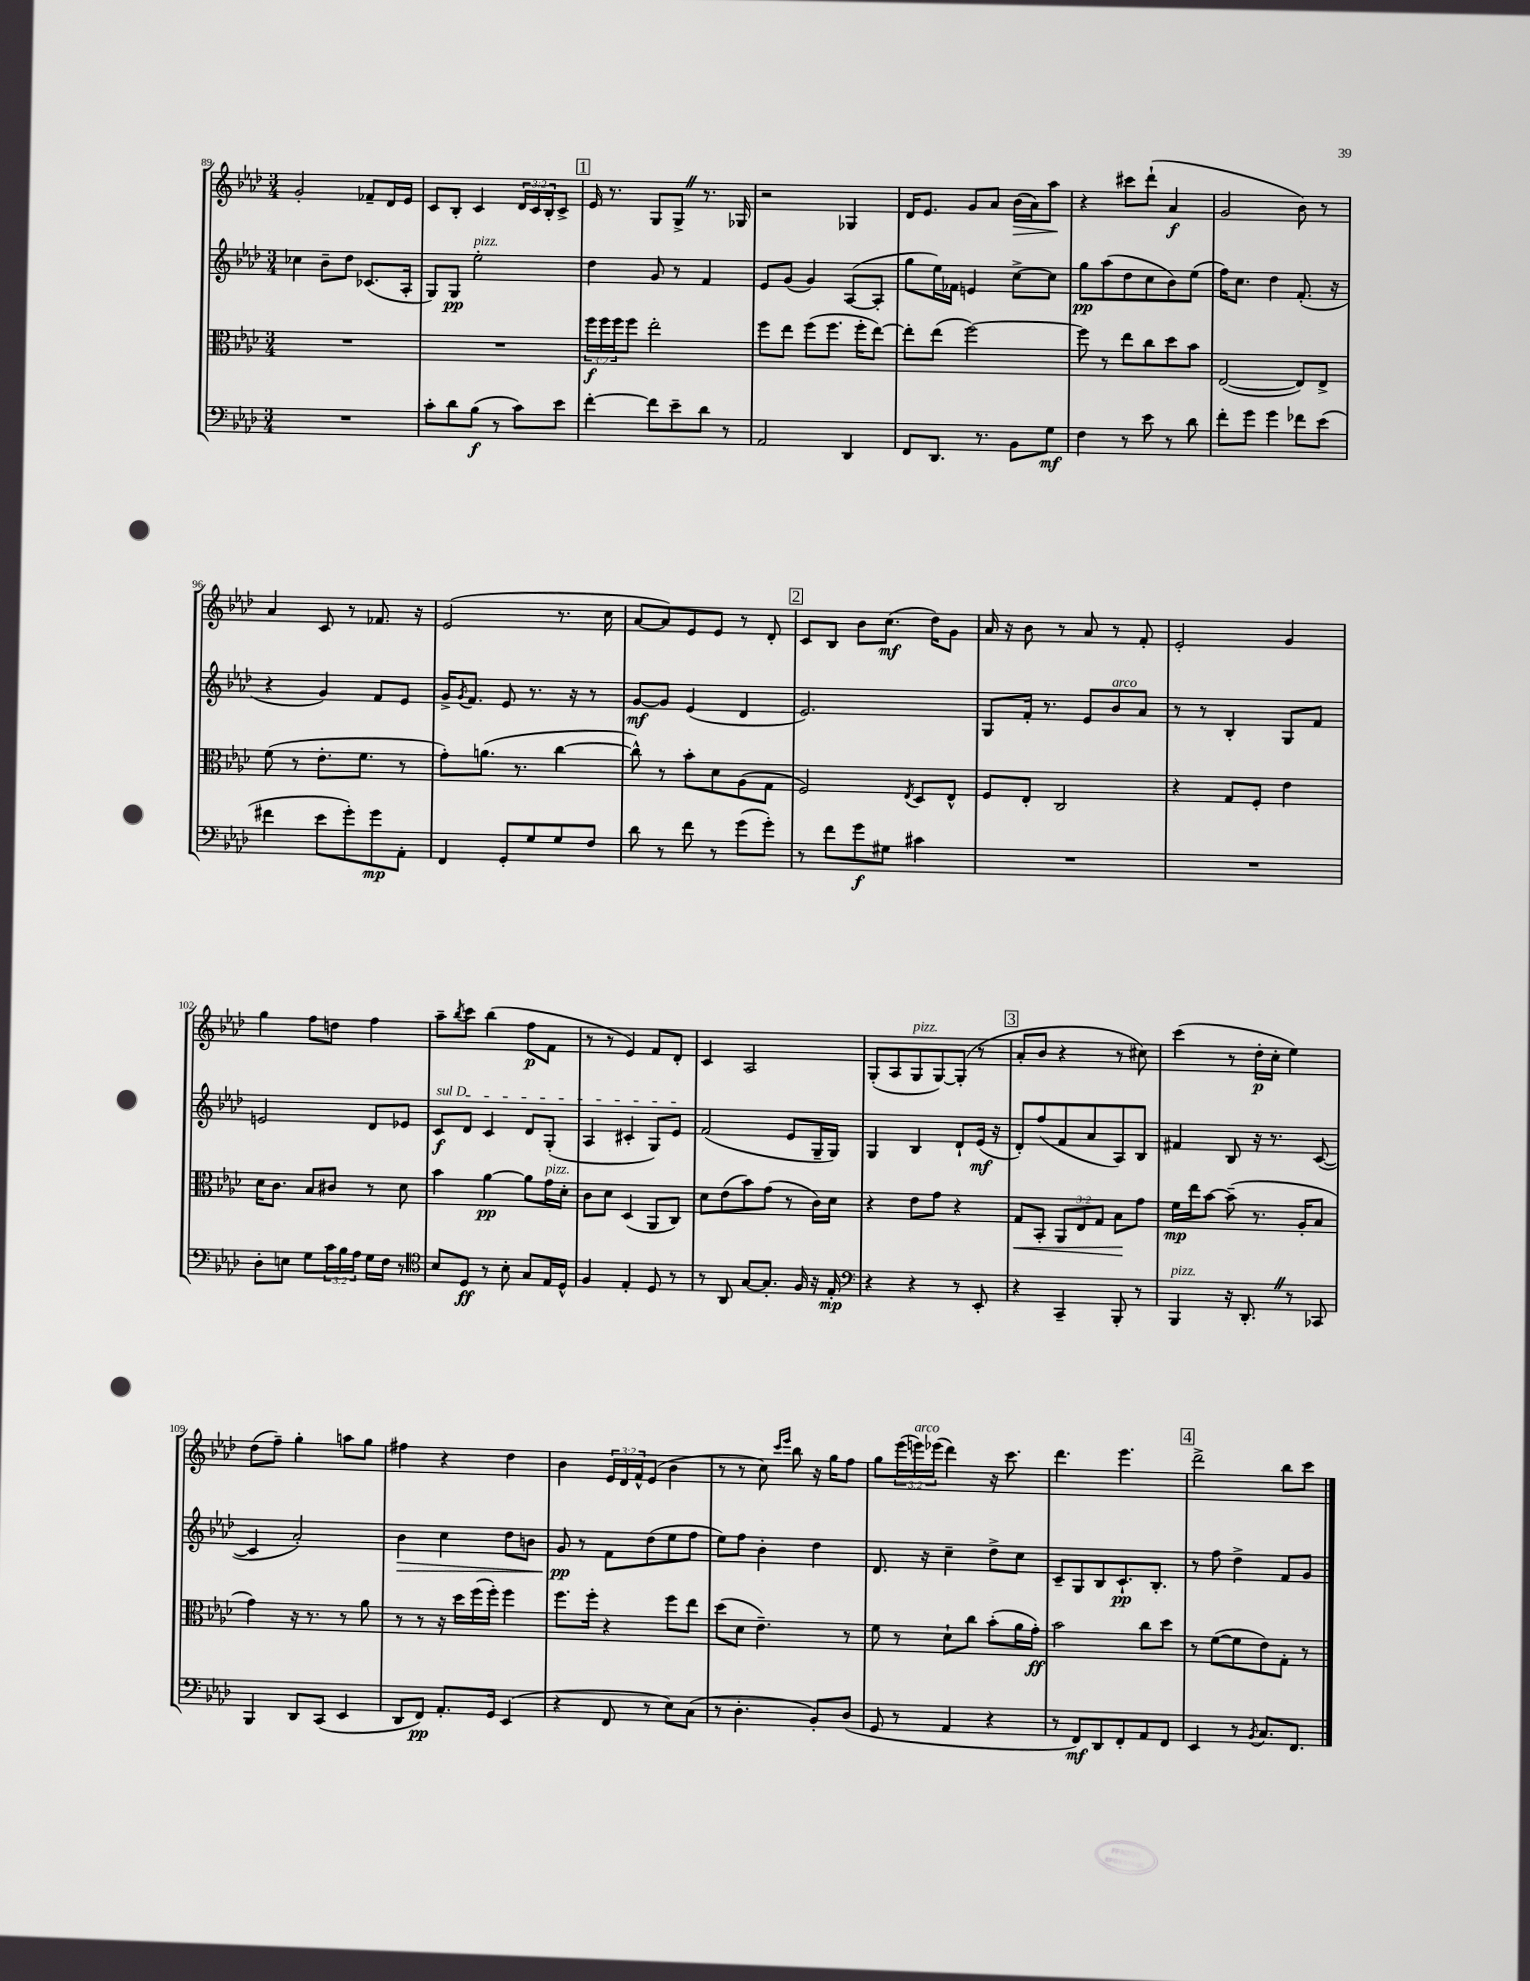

**kern	**kern	**kern	**kern
*staff4	*staff3	*staff2	*staff1
*clefF4	*clefC3	*clefG2	*clefG2
*k[b-e-a-d-]	*k[b-e-a-d-]	*k[b-e-a-d-]	*k[b-e-a-d-]
*M3/4	*M3/4	*M3/4	*M3/4
2.r	2.r	4cc-\	2g'/
.	.	8b-~\L	.
.	.	8dd-\J	.
.	.	(8.c-/L	8f-~/L
.	.	.	16d-/L
.	.	16A-'/Jk	16e-/JJ
=	=	=	=
8c'\L	2.r	8G/L)	8c/L
8d-\	.	8G/J	8B-'/J
(8B-\J	.	2ee-'\	4c/
8r	.	.	.
8c\L)	.	.	24d-/LL
.	.	.	24c/
.	.	.	24B-'/J
8e-\J	.	.	8c^/J
=	=	=	=
[4f'\	24ff\LL	4dd-\	16e-/
.	24ff\	.	.
.	.	.	8.r
.	24ff\J	.	.
.	8ff\J	.	.
8f\]L	2ee-'\	8g/	8G/L
8e-~\	.	8r	8G^/J
8d-\J	.	4f/	8.r
8r	.	.	.
.	.	.	16G-/
=	=	=	=
2AA-/	8ff\L	8e-/L	2r
.	8ee-\J	(8g/J	.
.	(8ff\L	4g/)	.
.	8.ff\J	.	.
4DD-/	.	([8A-/L	4G-/
.	16ff'\LK	.	.
.	[8ee-\J)	8A-'/]J	.
=	=	=	=
8FF/L	8ee-'\]L	8gg\L	16d-/LK
.	.	.	8.e-/J
8.DD-/J	(8ee-\J	16ee-\L)	.
.	.	16f-\JJ	.
.	[2ff\)	4e/	8g/L
8.r	.	.	.
.	.	.	8a-/J
8BB-\L	.	[8cc^\L	(16b-\LL
.	.	.	16a-\J)
8G\J	.	8cc\]J	8aa-\J
=	=	=	=
4F\	8ff\]	8gg\L	4r
.	8r	(8aa-\	.
8r	8ee-\L	8dd-\	8ccc#\L
8e-\	8cc\	8cc\	(8ddd-`\J
8r	8dd-\	8b-\)	4a-/
8d-\	8b-\J	(8ee-\J	.
=	=	=	=
8f'\L	([2E-/	16ff\LK)	2g/
.	.	8.cc\J	.
8g\J	.	.	.
4g\	.	4dd-\	.
8f-\L	8E-/]L)	(8.f'/	8b-\)
(8e-\J	8E-^/J	.	8r
.	.	16r	.
=	=	=	=
4f#\	(8f\	4r	4a-/
.	8r	.	.
8e-\L	8.e-'\L	4g/)	8c/
8g'\)	.	.	8r
.	8.f\J	.	.
8g\	.	8f/L	8.f-/
8AA-'\J	8r	8e-/J	.
.	.	.	16r
=	=	=	=
4FF/	8g'\L)	16g^/LK	(2e-/
.	.	8qg/	.
.	.	8.f/J	.
.	(8.a\J	.	.
8GG'/L	.	8e-/	.
.	8.r	.	.
8G/	.	8.r	.
8G/	[4cc\	.	8.r
.	.	16r	.
8F/J	.	8r	.
.	.	.	16cc\
=	=	=	=
8d-\	8cc^^\])	[8g/L	[8a-/L
8r	8r	8g/]J	8a-/])
8f\	8b-'\L	(4e-/	8e-/
8r	8d-\	.	8e-/J
(8g\L	(8A-\	4d-/	8r
8g'\J)	8G\J	.	8d-'/
=	=	=	=
8r	2F/)	2.e-/)	8c/L
8f\L	.	.	8B-/J
8g\	.	.	8b-\L
8G#\J	.	.	(8.cc\J
.	8qE-/	.	.
4c#\	8D-/L	.	.
.	.	.	16dd-\LK)
.	8E-^^/J	.	8g\J
=	=	=	=
2.r	8F/L	8G/L	16a-/
.	.	.	16r
.	8E-'/J	16f'/Jk	8b-\
.	.	8.r	.
.	2C/	.	8r
.	.	8e-/L	8a-/
.	.	8b-/	8r
.	.	8a-/J	8f'/
=	=	=	=
2.r	4r	8r	2e-'/
.	.	8r	.
.	8G/L	4B-'/	.
.	8F'/J	.	.
.	4e-\	8G/L	4g/
.	.	8f/J	.
=	=	=	=
8D-'\L	16d-\LK	2e/	4gg\
.	8.c\J	.	.
8E\J	.	.	.
8G\L	8B-/L	.	8ff\L
24c\L	8c#/J	.	8dd\J
24B-\	.	.	.
24A-\JJ	.	.	.
16G\LL	8r	8d-/L	4ff\
16F\JJ	.	.	.
8r	8d-\	8e-/J	.
=	=	=	=
*clefC4	*	*	*
8B-/L	4b-\	8c/L	8aa-~\L
.	.	.	8qbb-/
8D-/J	.	8d-/J	8ccc\J
8r	[4a-\	4c/	(4bb-\
8B-'\	.	.	.
8G/L	8a-\]L	8d-/L	8ff\L
16E-/L	16g\L	(8G'/J	8f\J
16D-^^/JJ	16d-'\JJ	.	.
=	=	=	=
4F/	8c\L	4A-/	8r
.	8d-\J	.	8r
4E-'/	(4D-/	4c#'/	4e-/)
8D-/	8AA-/L	8G/L)	8f/L
8r	8C/J)	8e-/J	8d-'/J
=	=	=	=
8r	8d-\L	(2f/	4c/
8AA-/	(8e-\	.	.
[8G/L	8b-\)	.	2A-/
8.G'/]J	(8g\J	.	.
.	8r	8e-/L	.
16F/	.	.	.
16r	16c\LL)	16G~/L	.
16E-'/	16d-\JJ	16G/JJ)	.
=	=	=	=
*clefF4	*	*	*
4r	4r	4G/	(8G'/L
.	.	.	8A-/
4r	8e-\L	4B-/	8G/
.	8g\J	.	[8G/)
8r	4r	8d-`/L	(8G'/]J
8EE-'/	.	(16e-/Jk	8r
.	.	16r	.
=	=	=	=
4r	8G/L	8d-'/L)	8a-'/L
.	8BB-'/J	(8ff/	8b-/J
4CC~/	12AA-/L	8f/	4r
.	12E-/	.	.
.	.	8a-/	.
.	12G/J	.	.
8BBB-'/	8B-\L	8A-/)	8r
8r	8g\J	8B-/J	8cc#\)
=	=	=	=
4BBB-/	16f\LL	4f#/	(4ccc\
.	16ee-\J	.	.
.	[8b-\J	.	.
16r	(8b-~\]	8B-/	8r
8.DD-'/	.	.	.
.	8.r	16r	16dd-'\LL
.	.	8.r	16cc'\JJ
8r	.	.	4ee-\)
.	16A-'/LK	.	.
8CC-/	8B-/J	([8c/	.
=	=	=	=
4BBB-/	4g\)	4c/]	(8dd-\L
.	.	.	8ff~\J)
8DD-/L	16r	2a-'/)	4gg'\
.	8.r	.	.
(8CC/J	.	.	.
4EE-/	8r	.	8aa\L
.	8a-\	.	8gg\J
=	=	=	=
8DD-/L	8r	4b-\	4ff#\
8FF/J)	8r	.	.
8.AA-'/L	16r	4cc\	4r
.	16dd-\LL	.	.
.	(16ff\	.	.
16GG/Jk	16ff'\JJ)	.	.
(4EE-/	4ff\	8dd-\L	4dd-\
.	.	8b\J	.
=	=	=	=
4r	8.ff\L	8g/	4b-\
.	.	8r	.
.	16ff'\Jk	.	.
8FF/	4r	8f\L	24e-/LL
.	.	.	24d-/
.	.	.	24f^^/J
8r	.	(8dd-\	(8e-/J
8E-\L)	8ff\L	8ee-\	4b-\
(8C\J	8ee-\J	8ff\J	.
=	=	=	=
8r	(8dd-\L	8ee-\L)	8r
4.D-'\	8d-\J	8ff\J	8r
.	4.e-~\)	4b-'\	8cc\)
.	.	.	16qqccc/LL
.	.	.	16qqeee-/JJ
.	.	.	8bb-\
8BB-'/L)	.	4dd-\	16r
.	.	.	16gg\LK
(8D-/J	8r	.	8ff\J
=	=	=	=
8GG/	8f\	8.d-/	8gg\L
8r	8r	.	(24eee-\L
.	.	.	24eee\)
.	.	16r	.
.	.	.	(24eee-\JJ
4AA-/	8d-`\L	4cc~\	4ddd-\)
.	8cc\J	.	.
4r	(8b-'\L	8dd-^\L	16r
.	.	.	8.ccc\
.	16a-\L	8cc\J	.
.	16g'\JJ)	.	.
=	=	=	=
8r	2b-\	8c~/L	4.ddd-\
8FF/L)	.	8G/	.
8DD-/	.	8B-/	.
8FF'/	.	8.c`/	4.eee-\
8AA-/	8cc\L	.	.
.	.	8.B-'/J	.
8FF/J	8dd-\J	.	.
=	=	=	=
4EE-/	8r	8r	2ddd-^\
.	([8f\L	8ff\	.
8r	8f\]	4dd-^\	.
8qBB-/	.	.	.
8.C/L	8e-\)	.	.
.	8G'\J	8f/L	8bb-\L
8.FF/J	.	.	.
.	8r	8g/J	8ccc\J
==	==	==	==
*-	*-	*-	*-
